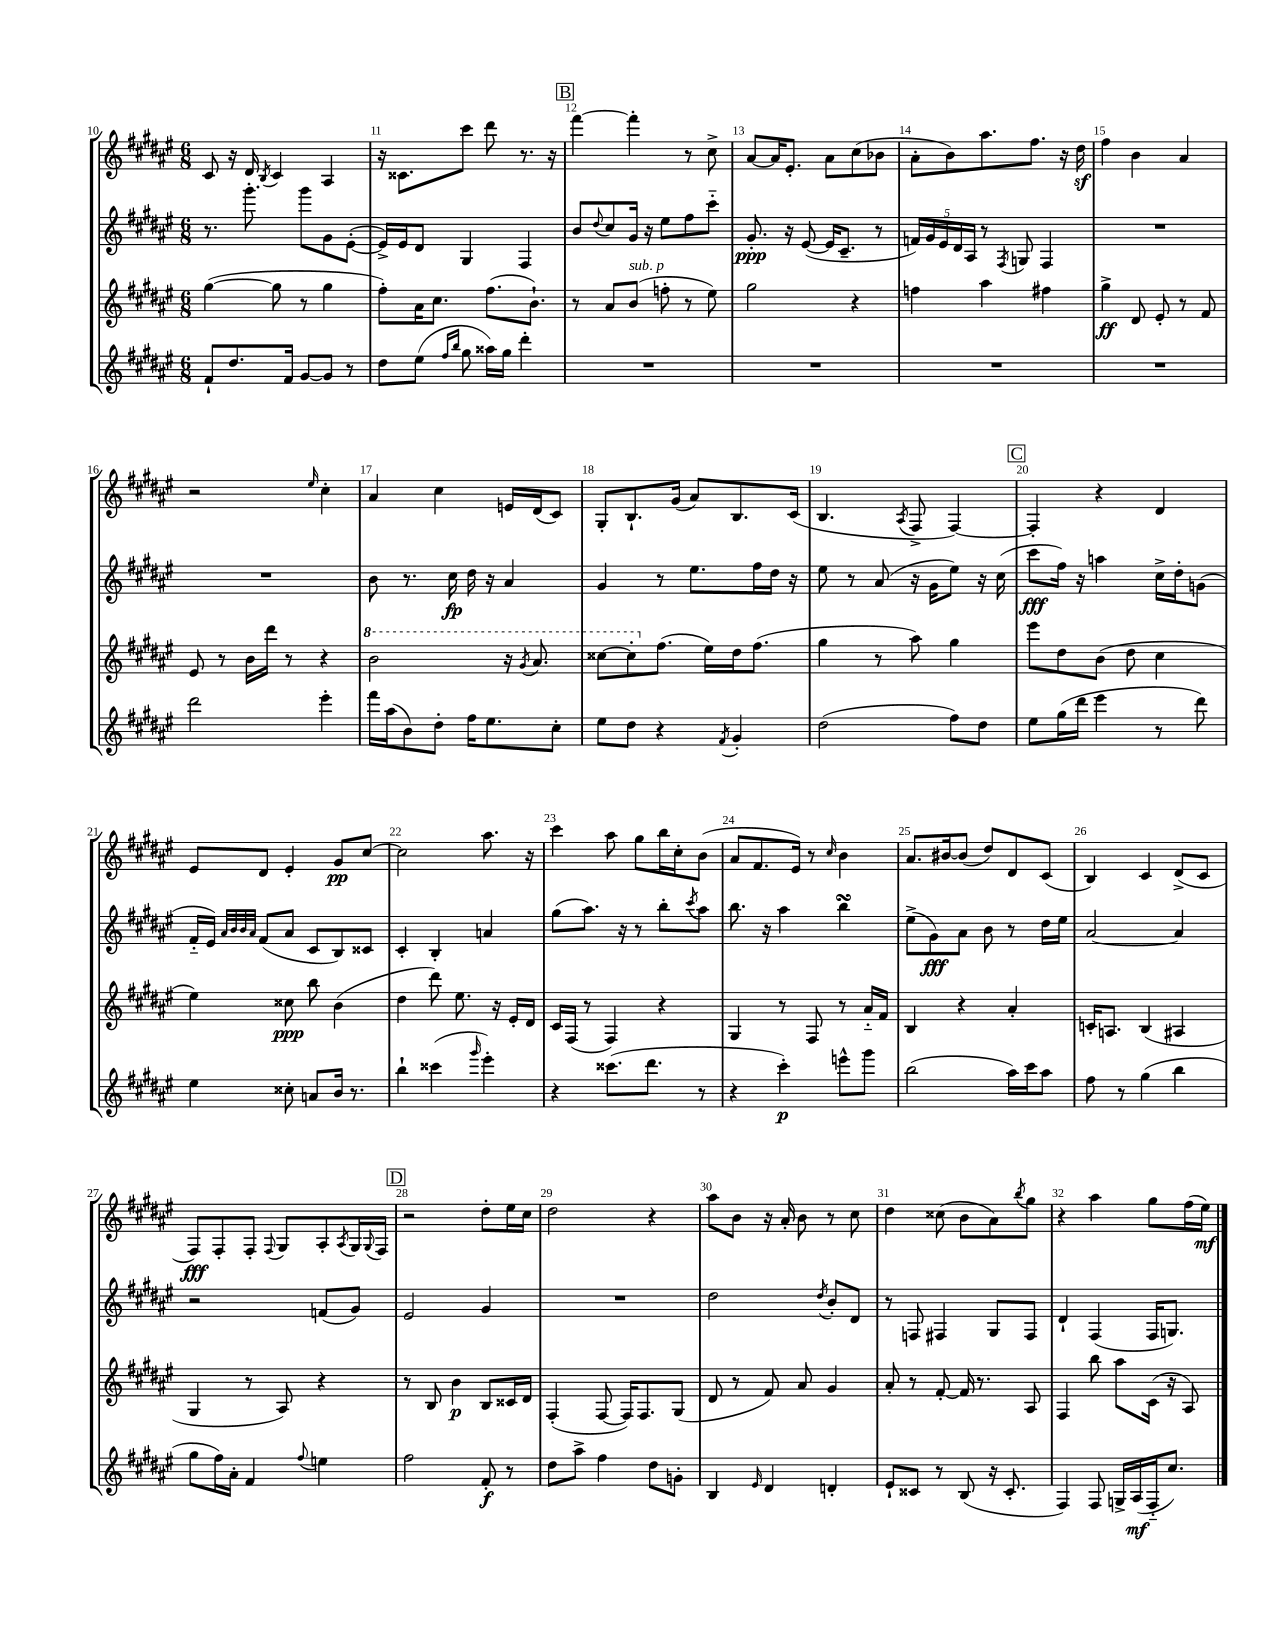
<<
\new StaffGroup <<
\new Staff = "s0" {
    \clef treble \key fis \major \numericTimeSignature \time 6/8
    cis'8 r16 dis'16 \acciaccatura { b8 } cis'4 ais4 |
    r16 cisis'8. cis'''8 dis'''8 r8. r16 |
    \mark \markup { \box "B" } fis'''4~ fis'''4-. r8 cis''8-> |
    ais'8~ ais'16 eis'8.-. ais'8 cis''8( bes'8 |
    ais'8-. b'8) ais''8. fis''8. r16 dis''16\sf |
    fis''4 b'4 ais'4 |
    r2 \grace { eis''16 } cis''4-. |
    ais'4 cis''4 e'16 dis'16( cis'8) |
    gis8-. b8.-! gis'16( ais'8) b8. cis'16( |
    b4. \acciaccatura { ais8 } fis8-> fis4~) |
    \mark \markup { \box "C" } fis4-. r4 dis'4 |
    eis'8 dis'8 eis'4-. gis'8\pp cis''8~ |
    cis''2 ais''8. r16 |
    cis'''4 ais''8 gis''8 b''16 cis''16-. b'8( |
    ais'8 fis'8. eis'16) r8 \grace { cis''16 } b'4 |
    ais'8. bis'16~ bis'8( dis''8) dis'8 cis'8( |
    b4) cis'4 dis'8->( cis'8 |
    fis8\fff) fis8-. fis8-. \appoggiatura { fis8 } gis8 ais8-. \acciaccatura { ais8 } gis16 \appoggiatura { gis8 } fis16 |
    \mark \markup { \box "D" } r2 dis''8-. eis''16 cis''16 |
    dis''2 r4 |
    ais''8 b'8 r16 ais'16-. b'8 r8 cis''8 |
    dis''4 cisis''8( b'8 ais'8) \acciaccatura { b''8 } gis''8 |
    r4 ais''4 gis''8 fis''16( eis''16\mf) \bar "|." |
}
\new Staff = "s1" {
    \clef treble \key fis \major \numericTimeSignature \time 6/8
    r8. gis'''8.-. gis'''8 gis'8 eis'8~-.( |
    eis'16->) eis'16 dis'8 gis4 fis4 |
    \mark \markup { \box "B" } b'8 \appoggiatura { dis''8 } cis''8 gis'16 r16 eis''8 fis''8 cis'''8-_ |
    gis'8.-.\ppp r16 eis'8~( eis'16 cis'8.-- r8 |
    \tuplet 5/4 { f'16) gis'16 eis'16 dis'16 ais16 } r8 \acciaccatura { fis8 } g8 fis4 |
    R2. |
    R2. |
    b'8 r8. cis''16\fp dis''16 r16 ais'4 |
    gis'4 r8 eis''8. fis''16 dis''16 r16 |
    eis''8 r8 ais'8( r16 gis'16 eis''8) r16 cis''16( |
    \mark \markup { \box "C" } cis'''8\fff fis''16) r16 a''4 cis''16-> dis''16-. g'8( |
    fis'16-_ eis'16) \grace { ais'32 b'32 b'32 ais'32 } fis'8( ais'8 cis'8 b8) cisis'8 |
    cis'4-. b4-. a'4 |
    gis''8( ais''8.) r16 r8 b''8-. \acciaccatura { cis'''8 } ais''8 |
    b''8. r16 ais''4 b''4\turn |
    eis''8->( gis'8\fff) ais'8 b'8 r8 dis''16 eis''16 |
    ais'2~ ais'4 |
    r2 f'8( gis'8) |
    \mark \markup { \box "D" } eis'2 gis'4 |
    R2. |
    dis''2 \acciaccatura { dis''8 } b'8-. dis'8 |
    r8 f8 fis4 gis8 fis8 |
    dis'4-! fis4( fis16 g8.) \bar "|." |
}
\new Staff = "s2" {
    \clef treble \key fis \major \numericTimeSignature \time 6/8
    gis''4~( gis''8 r8 gis''4 |
    fis''8-.) ais'16 cis''8. fis''8.( b'8.-!) |
    \mark \markup { \box "B" } r8 ais'8 b'8^\markup { \italic "sub. p" }( f''8-. r8 eis''8) |
    gis''2 r4 |
    f''4 ais''4 fis''4 |
    gis''4->\ff dis'8 eis'8-. r8 fis'8 |
    eis'8 r8 b'16 dis'''16 r8 r4 |
    \ottava #1 b''2 r16 \acciaccatura { gis''8 } ais''8. |
    cisis'''8~ cisis'''8-. \ottava #0 fis''8.( eis''16) dis''16 fis''8.( |
    gis''4 r8 ais''8) gis''4 |
    \mark \markup { \box "C" } eis'''8 dis''8 b'8( dis''8 cis''4 |
    eis''4) cisis''8\ppp b''8 b'4( |
    dis''4 dis'''8) eis''8. r16 eis'16-. dis'16 |
    cis'16 fis16( r8 fis4) r4 |
    gis4 r8 fis8 r8 ais'16-_ fis'16 |
    b4 r4 ais'4-. |
    c'16-. a8. b4( ais4 |
    gis4 r8 ais8) r4 |
    \mark \markup { \box "D" } r8 b8 b'4\p b8 cisis'16 dis'16 |
    fis4-.( fis8~ fis16) fis8. gis8( |
    dis'8 r8 fis'8) ais'8 gis'4 |
    ais'8-. r8 fis'8~-. fis'16 r8. ais8 |
    fis4 b''8 ais''8 cis'16( r16 ais8) \bar "|." |
}
\new Staff = "s3" {
    \clef treble \key fis \major \numericTimeSignature \time 6/8
    fis'8-! dis''8. fis'16 gis'8~ gis'8 r8 |
    dis''8 eis''8( \grace { fis''16 b''16 } gis''8 aisis''16) gis''16 dis'''4-. |
    \mark \markup { \box "B" } R2. |
    R2. |
    R2. |
    R2. |
    dis'''2 eis'''4-. |
    fis'''16 ais''16( b'8) dis''8-. fis''16 eis''8. cis''8-. |
    eis''8 dis''8 r4 \acciaccatura { fis'8 } gis'4-. |
    dis''2( fis''8) dis''8 |
    \mark \markup { \box "C" } eis''8 gis''16( dis'''16 eis'''4 r8 dis'''8) |
    eis''4 cisis''8-. a'8 b'16 r8. |
    b''4-! cisis'''4( \grace { gis'''16 } eis'''4-.) |
    r4 cisis'''8.( dis'''8. r8 |
    r4 cis'''4-.\p) e'''8-^ gis'''8 |
    b''2( ais''16) cis'''16 ais''8 |
    fis''8 r8 gis''4( b''4 |
    gis''8 fis''16) ais'16-. fis'4 \appoggiatura { fis''8 } e''4 |
    \mark \markup { \box "D" } fis''2 fis'8-.\f r8 |
    dis''8 ais''8-> fis''4 dis''8 g'8-. |
    b4 \grace { eis'16 } dis'4 d'4-. |
    eis'8-! cisis'8 r8 b8( r16 cisis'8.-. |
    fis4) fis8 g16-> ais16\mf( fis16-_ cis''8.) \bar "|." |
}
>>
>>
\layout { \context { \Score currentBarNumber = #10 \override BarNumber.break-visibility = ##(#f #t #t) barNumberVisibility = #all-bar-numbers-visible } }
